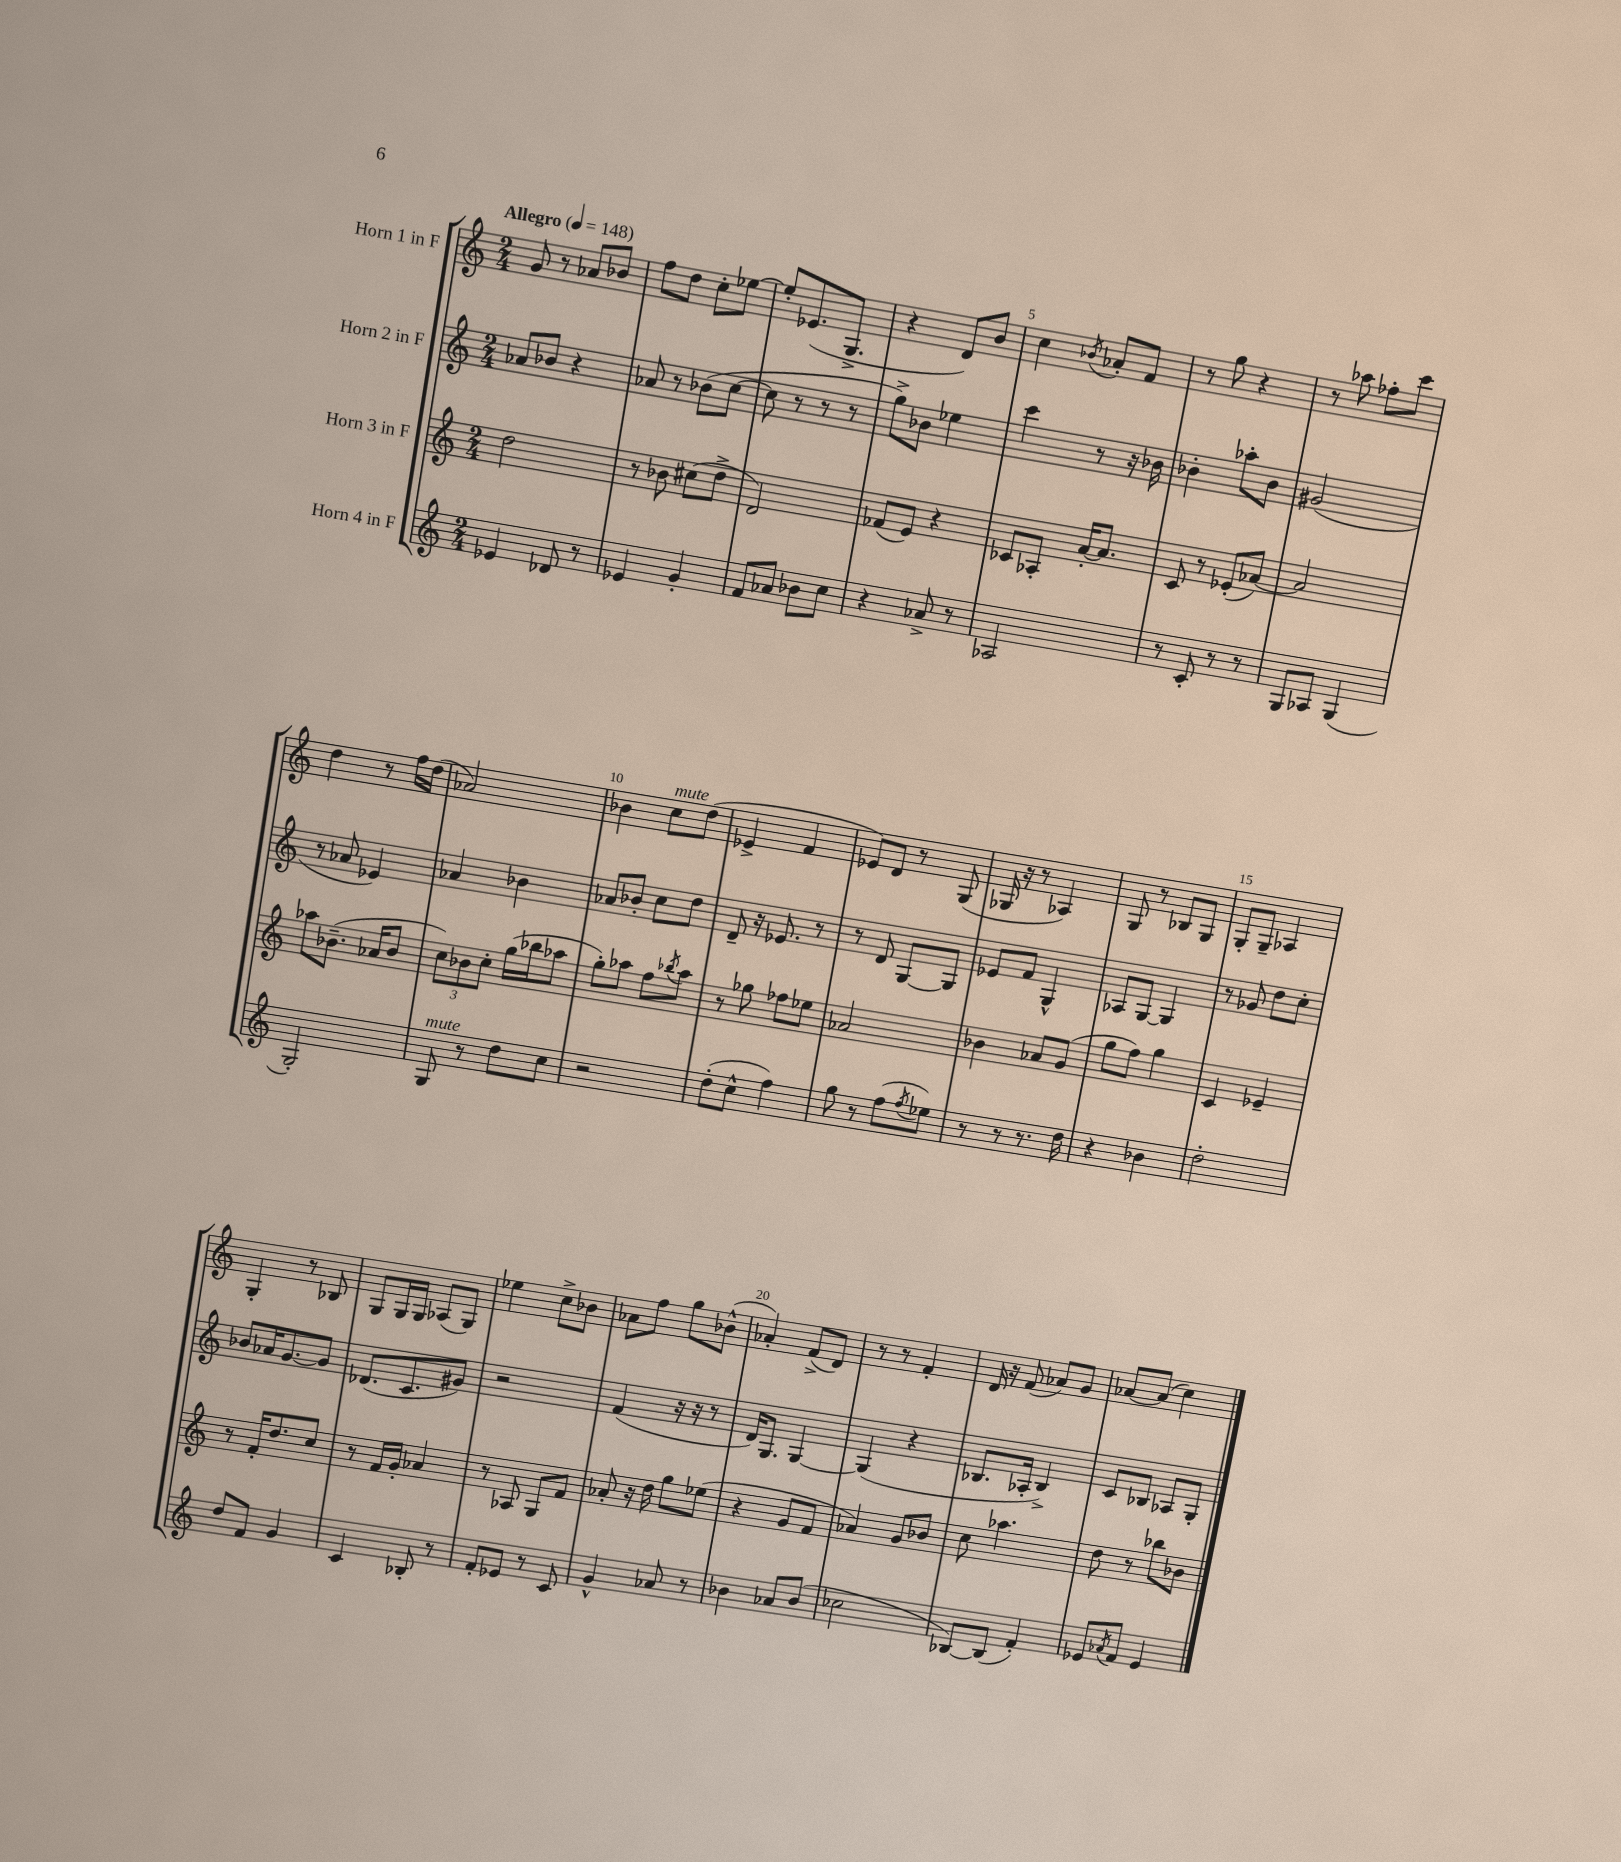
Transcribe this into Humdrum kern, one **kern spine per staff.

**kern	**kern	**kern	**kern
*part4	*part3	*part2	*part1
*staff4	*staff3	*staff2	*staff1
*I"Horn 4 in F	*I"Horn 3 in F	*I"Horn 2 in F	*I"Horn 1 in F
*clefG2	*clefG2	*clefG2	*clefG2
*k[]	*k[]	*k[]	*k[]
*M2/4	*M2/4	*M2/4	*M2/4
*MM148	*MM148	*MM148	*MM148
=1	=1	=1	=1
!	!	!	!LO:TX:a:B:t=Allegro
4e-X/	2dd\	8a-X/L	8g/
.	.	8b-X/J	8r
8d-X/	.	4r	8a-X/L
8r	.	.	8b-X/J
=2	=2	=2	=2
4e-X/	8r	8a-X/	8ff\L
.	8b-X\	8r	8dd\J
4g'/	(8cc#X\L	(8b-X\L	8cc'\L
.	8dd^\J	[8cc\J	[8ee-X\J
=3	=3	=3	=3
8f/L	2d/)	8cc\]	8ee-'/L]
8a-X/J	.	8r	(8.e-X/
8b-X\L	.	8r	.
.	.	.	8.G^/J
8cc\J	.	8r	.
=4	=4	=4	=4
4r	(8f-X/L	8gg^\L)	4r
.	8e/J)	8b-X\J	.
8a-X^/	4r	4ee-X\	8d/L)
8r	.	.	8b/J
=5	=5	=5	=5
2A-X/	8c-X/L	4ccc\	4cc\
.	8A-X'/J	.	.
.	.	.	8qb-X/
.	[16a'/KL	8r	8a-X'/L
.	8.a/J]	.	.
.	.	16r	8f/J
.	.	16b-X\	.
=6	=6	=6	=6
8r	8c/	4b-X'\	8r
8c'/	8r	.	8gg\
8r	(8e-X'/L	8aa-X'\L	4r
8r	[8a-X/J)	8b-\J	.
=7	=7	=7	=7
8G/L	2a-/]	(2g#X/	8r
8A-X/J	.	.	8aa-X\
(4G/	.	.	8ff-X'\L
.	.	.	8ccc\J
!!LO:LB:g=z
=8	=8	=8	=8
2G'/)	8aa-X\L	8r	4dd\
.	(8.b-X~\J	8a-X/	.
.	.	4e-X/)	8r
.	16a-X/KL	.	.
.	8b-/J	.	16ff\LL
.	.	.	(16dd\JJ
=9	=9	=9	=9
!LO:TX:a:i:t=mute	!	!	!
8G/	12cc\L)	4a-X/	2a-X/)
.	12b-X\	.	.
8r	.	.	.
.	12cc'\J	.	.
8dd\L	(16gg\LL	4b-X\	.
.	16bb-X\J	.	.
8cc\J	8aa-X\J	.	.
=10	=10	=10	=10
2r	8gg'\L)	8a-X/L	4b-X\
.	8aa-X\J	8b-X'/J	.
!	!	!	!LO:TX:a:i:t=mute
.	8ff\L	8cc\L	8cc\L
.	8qbb-X/	.	.
.	8aa-\J	8dd\J	(8dd\J
=11	=11	=11	=11
(8dd'\L	8r	8d~/	4e-X^/
8cc^^\J	8gg-X\	16r	.
.	.	8.e-X/	.
4ff\)	8ff-X\L	.	4f/
.	8ee-X\J	8r	.
=12	=12	=12	=12
8gg\	2a-X/	8r	8e-X/L)
8r	.	8d/	8d/J
(8ff\L	.	[8G/L	8r
8qff/	.	.	.
8ee-X\J)	.	8G/J]	(8G/
=13	=13	=13	=13
8r	4b-X\	8e-X/L	16G-X/
.	.	.	16r
8r	.	8f/J	8r
8.r	8a-X/L	4G^^/	4A-X/)
.	(8g/J	.	.
16dd\	.	.	.
=14	=14	=14	=14
4r	8gg\L	8A-X/L	8G/
.	8ff\J)	[8G/J	8r
4b-X\	4gg\	4G/]	8B-X/L
.	.	.	8G/J
=15	=15	=15	=15
2dd'\	4c/	8r	8G'/L
.	.	8g-X/	8G~/J
.	4e-X~/	8dd\L	4A-X/
.	.	8cc'\J	.
!!LO:LB:g=z
=16	=16	=16	=16
8dd/L	8r	8b-X/L	4G'/
8f/J	16f'/KL	16a-X/K	.
.	8.dd/	[8.g/	.
4g/	.	.	8r
.	8cc/J	8g/J]	8B-X/
=17	=17	=17	=17
4c/	8r	(8.d-X/L	8G/L
.	16f/LL	.	16G/L
.	16g'/JJ	8.c/	16G/JJ
8B-X'/	4a-X/	.	(8A-X/L
8r	.	8g#X/J)	8G/J)
=18	=18	=18	=18
8f'/L	8r	2r	4ee-X\
8e-X/J	8A-X/	.	.
8r	8G/L	.	8cc^\L
8c/	8f/J	.	8b-X\J
=19	=19	=19	=19
4g^^/	8a-X'/	(4f/	8a-X\L
.	16r	.	8ff\J
.	16dd\	.	.
8a-X/	8gg\L	16r	8gg\L
.	.	16r	.
8r	(8ee-X\J	8r	(8b-X^^\J
=20	=20	=20	=20
4b-X\	4r	16d/KL)	4a-X'/)
.	.	8.G/J	.
8a-X/L	8g/L	[4G/	(8f^/L
(8b-/J	8f/J	.	8d/J)
=21	=21	=21	=21
2cc-X\	4a-X/)	(4G/]	8r
.	.	.	8r
.	8g/L	4r	4f'/
.	8b-X/J	.	.
=22	=22	=22	=22
[8B-X/L)	8cc\	8.B-X/L	16d/
.	.	.	16r
(8B-/J]	4.aa-X\	.	(8f/
.	.	16A-X'/Jk	.
4f'/)	.	4B-^/)	8a-X/L)
.	.	.	8g/J
=23	=23	=23	=23
8e-X/L	8dd\	8c/L	[8a-X/L
8qa-X/	.	.	.
8f/J	8r	8B-X/J	(8a-/J]
4e-/	8bb-X\L	8A-X/L	4cc\)
.	8b-X\J	8G'/J	.
==	==	==	==
*-	*-	*-	*-
